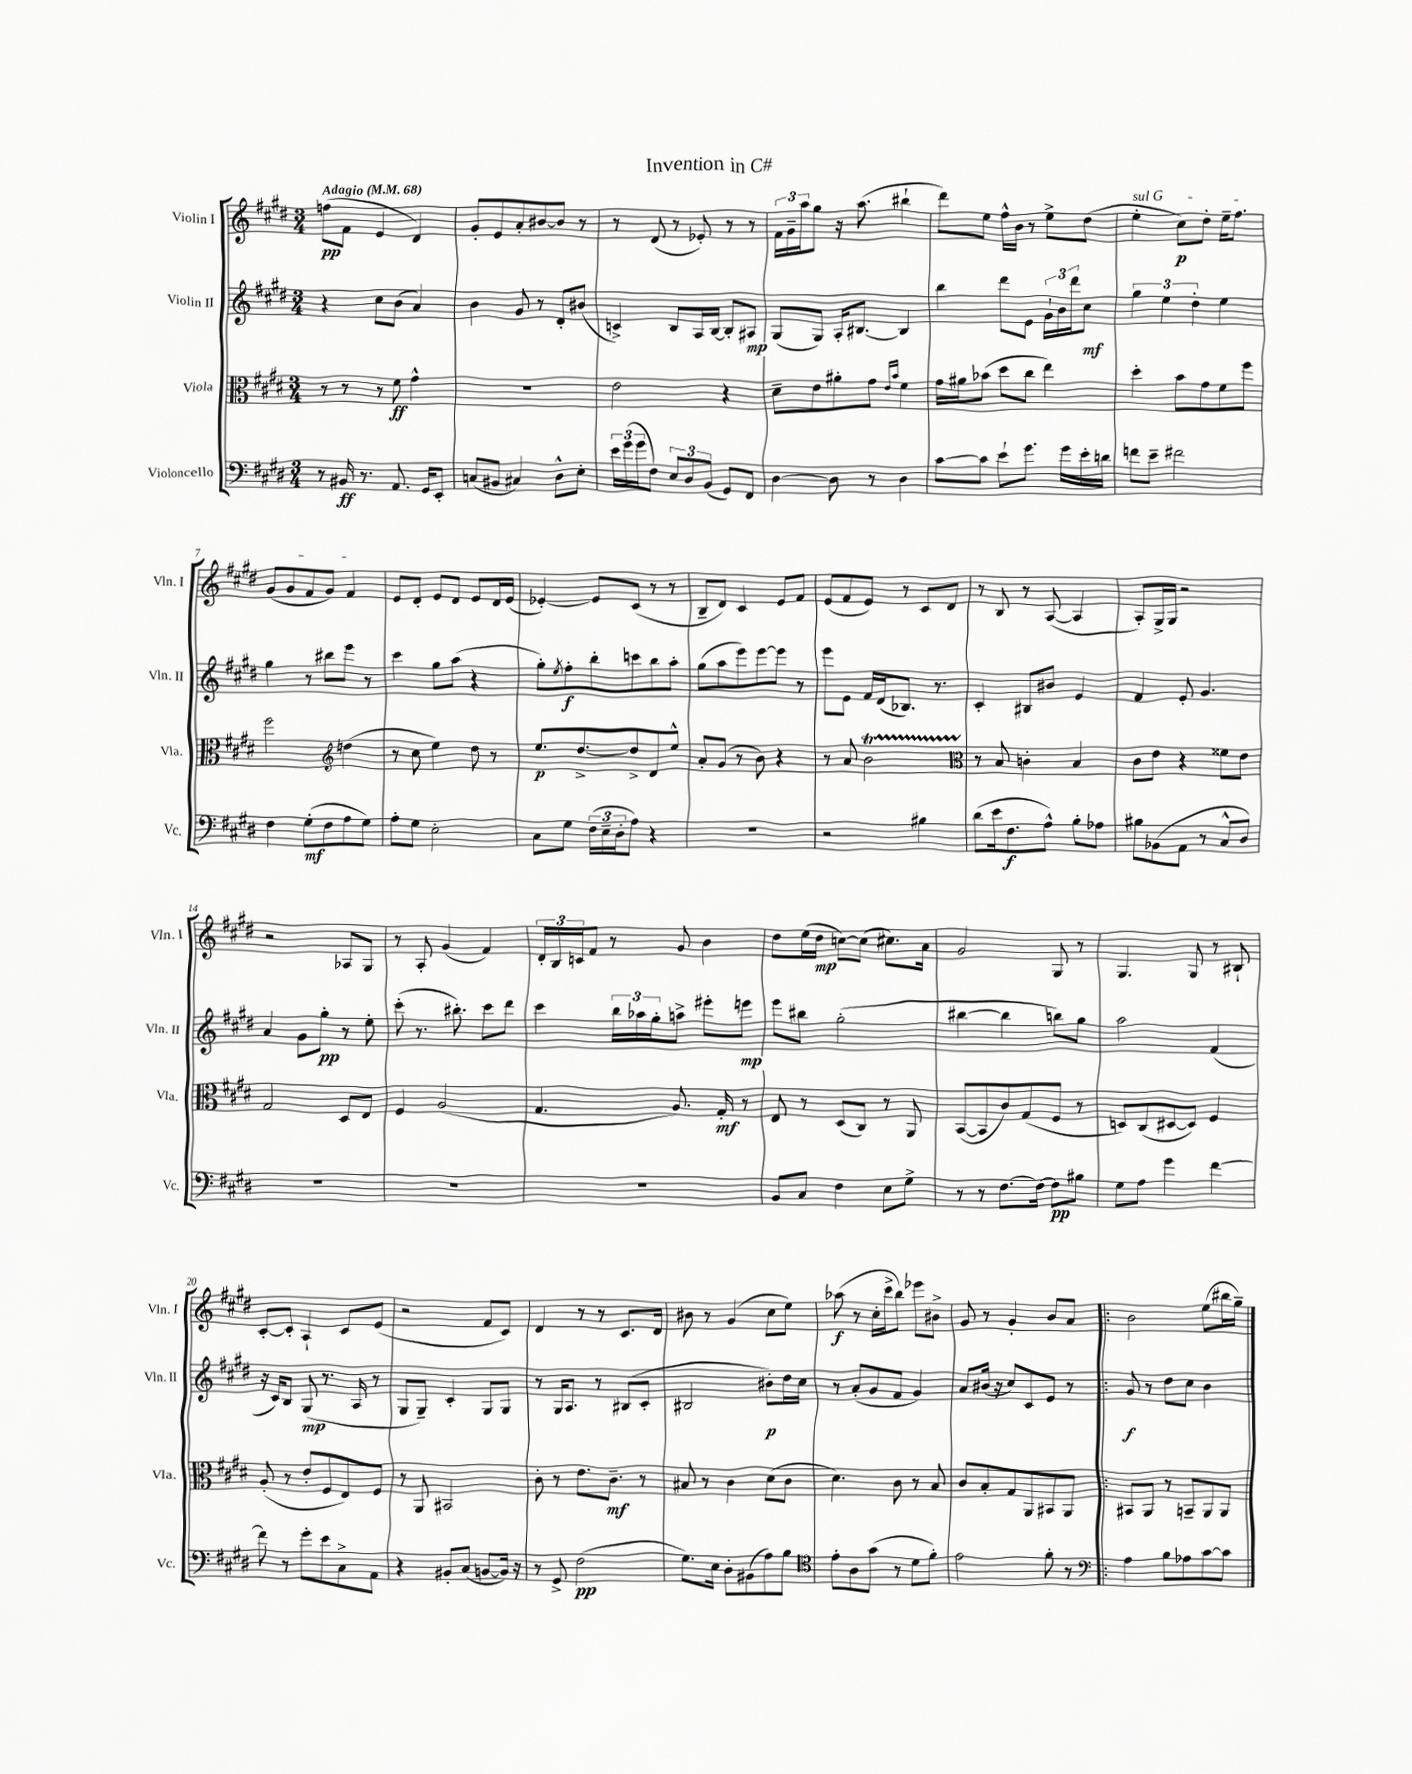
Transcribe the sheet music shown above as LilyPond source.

\header { title = "Invention in C#" }
<<
\new StaffGroup <<
\new Staff = "s0" \with { instrumentName = "Violin I" shortInstrumentName = "Vln. I" } {
    \clef treble \key e \major \numericTimeSignature \time 3/4 \tempo "Adagio" 4 = 68
    f''8\pp( fis'8 e'4 dis'4) |
    gis'8-. e'8 a'8-. bis'8~ bis'8 r8 |
    r8 dis'8( r8 ees'8-.) r8 r8 |
    \tuplet 3/2 { fis'16 gis'16-- a''16 } gis''8 r16 a''8.( bis''4-! |
    dis'''8) e''8 fis''16-^ b'16 r8 e''8-> dis''8( |
    \once \override TextSpanner.bound-details.left.text = \markup { \italic "sul G" } e''4-.\startTextSpan cis''8\p) dis''8-. e''16-- fis''8. |
    gis'8( gis'8 fis'8 gis'8) fis'4\stopTextSpan |
    e'8 dis'8-. e'8 dis'8 e'8 dis'16 e'16( |
    ees'4~-.) ees'8 cis'8( r8 r8 |
    b8-- dis'8) cis'4 e'8 fis'8 |
    e'8( fis'8 e'8) r8 cis'8 dis'8 |
    r8 b8 r8 a8~( a4 |
    a8-.) gis16-> gis16 r2 |
    r2 aes8 gis8 |
    r8 a8-. gis'4( fis'4) |
    \tuplet 3/2 { dis'16-. b16 c'16 } fis'8 r8 gis'8 b'4 |
    dis''8 e''16( dis''16\mp c''8~) c''8( cis''8.) a'16 |
    gis'2 gis8 r8 |
    gis4. gis8 r8 bis8-! |
    cis'8~-. cis'8-. a4-! cis'8 e'8( |
    r2 fis'8 cis'8) |
    dis'4 r8 r8 cis'8. dis'16 |
    bis'8 r8 gis'4( cis''8 e''8) |
    aes''8\f( r8 cis''16-. cis'''16-> b''8) ees'''8 bis'8-> |
    gis'8 r8 gis'4-. b'8 a'8 |
    \bar ".|:" b'2 e''8( bis''16 gis''16--) \bar "|." |
}
\new Staff = "s1" \with { instrumentName = "Violin II" shortInstrumentName = "Vln. II" } {
    \clef treble \key e \major \numericTimeSignature \time 3/4
    r4 cis''8 b'8( a'4) |
    b'4 gis'8 r8 dis'8-. bis'8( |
    c'4->) b8 a16 b16~ b8-. ais8\mp |
    gis8( gis8) a16-. bis8.~ bis4 |
    b''4 dis'''8 e'8 \tuplet 3/2 { gis'16-! b'16 dis'''16 } cis''8\mf |
    \tuplet 3/2 { gis''4 e''4 dis''4-. } e''4 |
    gis''4 r8 bis''8 e'''8 r8 |
    cis'''4 gis''8 a''8( r4 |
    gis''8-.) \acciaccatura { e''8 } fis''8-.\f b''8-. c'''8 b''8 a''8-. |
    gis''8( a''8 e'''8) e'''8~ e'''8 r8 |
    e'''8 e'8 fis'16 dis'16( bes8.) r8. |
    cis'4-. bis8 bis'8 e'4 |
    fis'4 e'8-. gis'4. |
    a'4 gis'8 gis''8-.\pp r8 e''8-. |
    cis'''8-.( r8. bis''8.-.) cis'''8 dis'''8 |
    cis'''4 \tuplet 3/2 { b''16 aes''16 gis''16-. } a''8-> eis'''8-. e'''8\mp |
    e'''8 bis''8 gis''2-.( |
    bis''4~ bis''4 b''8) gis''8 |
    a''2 fis'4( |
    r16 cis'16) b8 gis8\mp( r8. a16 r8 |
    gis8 gis8--) cis'4-. gis8 gis8 |
    r8 gis16 a8. r8 bis8( cis'8-. |
    bis2 bis'8-.\p) dis''16 cis''16 |
    r8 a'8-.( gis'8 fis'8 gis'4) |
    a'8 bis'16( r16 cis''8) cis'8 e'8 r8 |
    \bar ".|:" gis'8\f r8 dis''8 cis''8 b'4 \bar "|." |
}
\new Staff = "s2" \with { instrumentName = "Viola" shortInstrumentName = "Vla." } {
    \clef alto \key e \major \numericTimeSignature \time 3/4
    r8 r8 r8 fis'8\ff gis'4-^ |
    R2. |
    e'2 r4 |
    dis'8-- e'8 ais'8-. gis'8 \grace { e'16 b'16 } fis'4 |
    gis'16 ais'16 bes'8( dis''8 cis''8 e''4) |
    dis''4-. b'8 gis'8 fis'8 fis''8 |
    fis''2 \clef treble d''4( |
    r8 cis''8 e''4) dis''8 r8 |
    e''8.\p dis''8.~-> dis''8-> dis'8 e''8-^ |
    a'8-. gis'8( r8 b'8) r4 |
    r8 a'8 b'2\startTrillSpan |
    \clef alto r8\stopTrillSpan b8 c'4-. b4 |
    cis'8 e'8 r4 fisis'8 e'8 |
    gis2 dis8 e8 |
    fis4 a2( |
    gis4. a8.) gis16-.\mf r8 |
    e8 r8 dis8( cis8) r8 a,8 |
    b,8~( b,8 cis'8) gis8( fis8 r8 |
    d8) cis8( dis8~ dis8) fis4 |
    a8-.( r8 e'8-. fis8 e8) fis8 |
    r8 a,8 bis,2 |
    cis'8-. r8 e'8. cis'8.--\mf r8 |
    bis8 r8 cis'4 dis'8( cis'8 |
    dis'4.) cis'8 r8 b8 |
    cis'8 b8-. gis8 a,8 bis,8 a,8 |
    \bar ".|:" bis,8 a,8 r8 b,8-- a,8 a,8 \bar "|." |
}
\new Staff = "s3" \with { instrumentName = "Violoncello" shortInstrumentName = "Vc." } {
    \clef bass \key e \major \numericTimeSignature \time 3/4
    r8 bis,16\ff r8. a,8. gis,16 e,8-. |
    c8( bis,8 cis4) dis8-^ e8-. |
    \tuplet 3/2 { e'16 gis'16( gis'16 } fis8) \tuplet 3/2 { e8 dis8 b,8( } gis,8) fis,8 |
    dis4~ dis8 r8 dis4 |
    cis'8~ cis'8 e'8-! gis'8. gis'16 e'16-. d'16 |
    f'8 e'8-- fis'2 |
    fis4 gis8-.\mf( fis8 a8 gis8) |
    a8-. gis8 e2-. |
    cis8 gis8 \tuplet 3/2 { fis16( e16-- dis16-. } a8) r4 |
    R2. |
    r2 bis4 |
    dis'8( e'16 fis8.\f a8-^) b8-. aes8 |
    bis8 bes,8( a,8 r8 cis8-^ dis8) |
    R2. |
    R2. |
    R2. |
    b,8 cis8 fis4 e8 gis8-> |
    r8 r8 fis8.~ fis16~ fis8\pp bis8 |
    gis8 a8 gis'4 fis'4~ |
    fis'8 r8 gis'8-. e'8 cis8-> a,8 |
    r4 bis,8-. cis8( b,8~ b,16) r16 |
    r8 gis,8-> fis2\pp( |
    gis8.) e16 dis8-. bis,8( a8) b8 |
    \clef tenor e'8-. a8 gis'8( r8 dis'8 fis'8-.) |
    e'2 fis'8-. r8 |
    \clef bass \bar ".|:" a4 b8 aes8 cis'8~ cis'8 \bar "|." |
}
>>
>>
